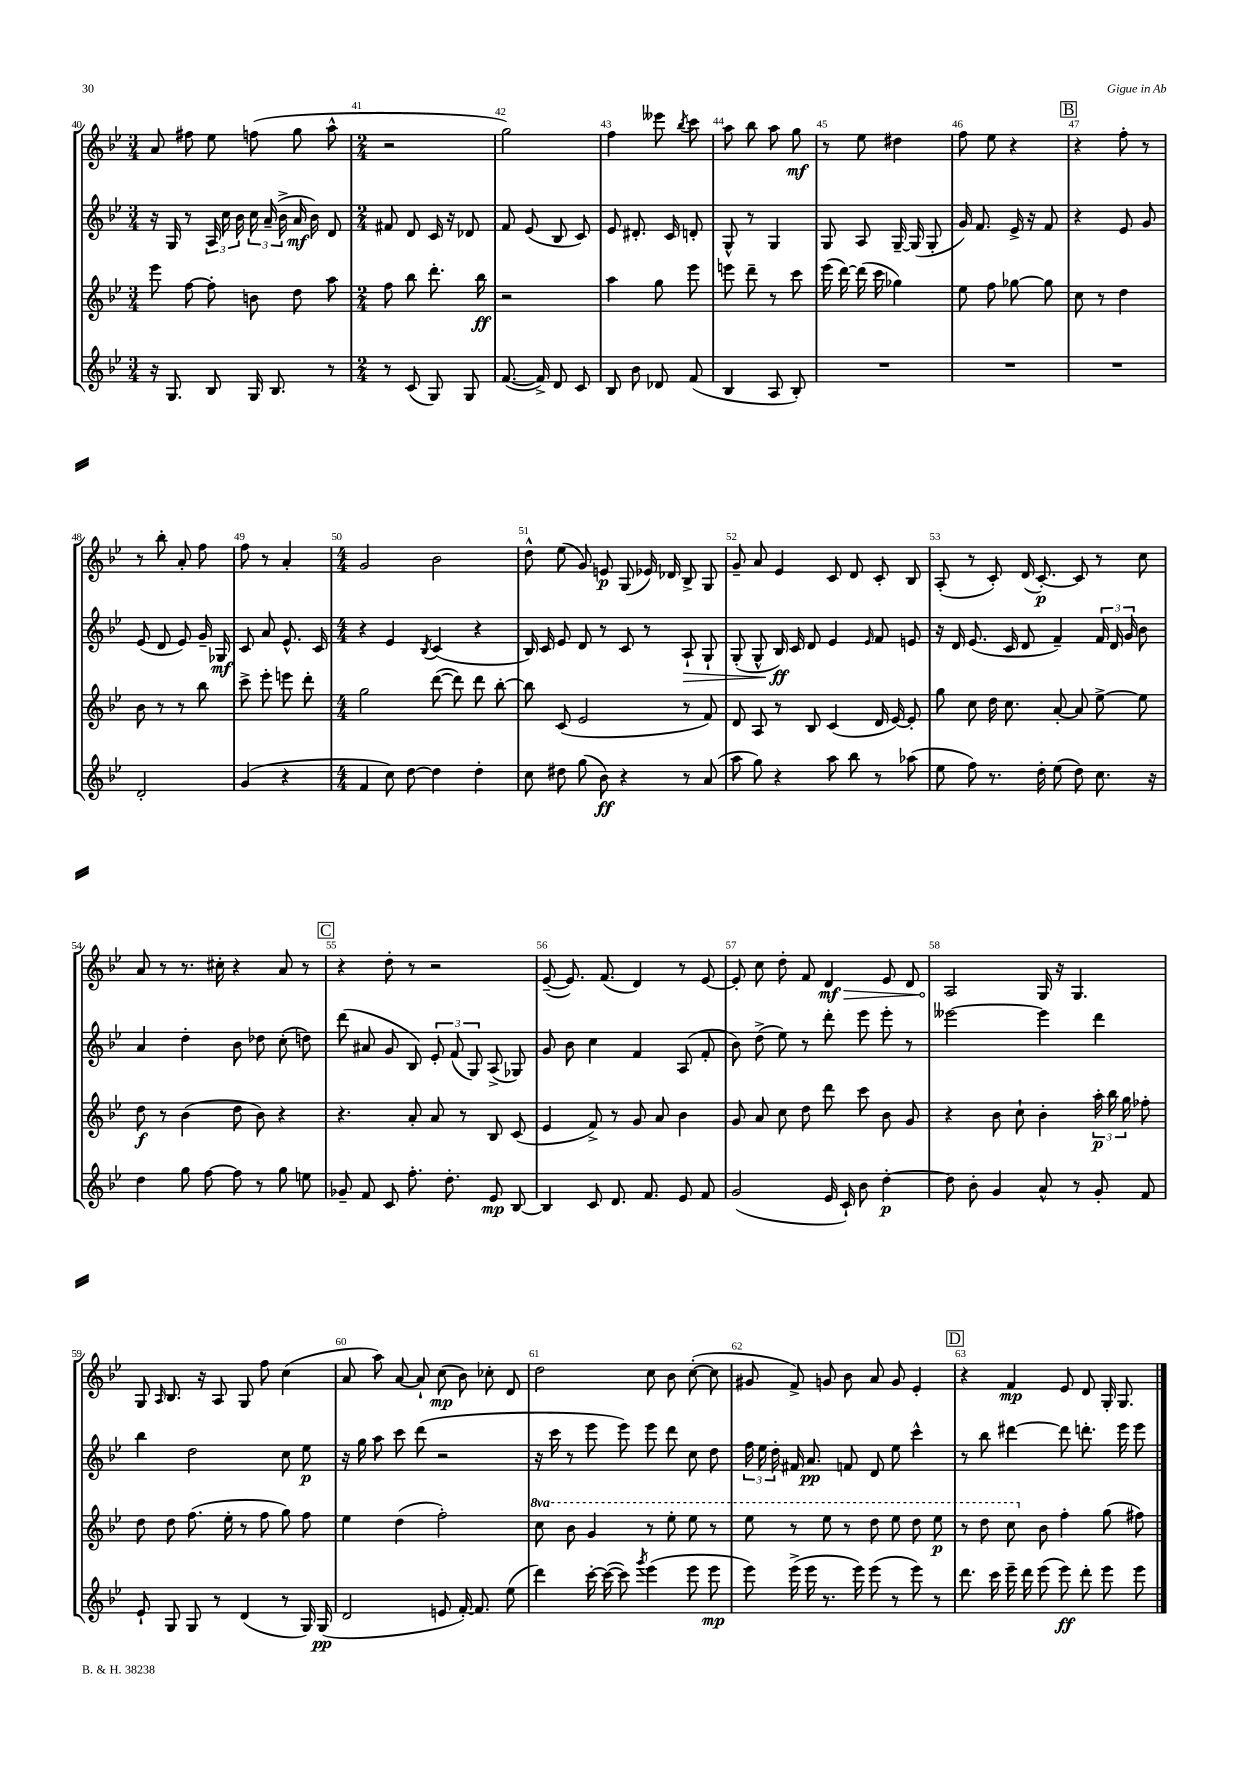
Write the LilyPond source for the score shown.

<<
\new StaffGroup <<
\new Staff = "s0" {
    \clef treble \key bes \major \numericTimeSignature \time 3/4
    \autoBeamOff a'8 fis''8 ees''8 f''8( g''8 a''8-^ |
    \numericTimeSignature \time 2/4 r2 |
    g''2) |
    f''4 eeses'''8 \acciaccatura { bes''8 } c'''8 |
    a''8 bes''8 a''8 g''8\mf |
    r8 ees''8 dis''4 |
    f''8 ees''8 r4 |
    \mark \markup { \box "B" } r4 f''8-. r8 |
    r8 bes''8-. a'8-. f''8 |
    f''8 r8 a'4-. |
    \numericTimeSignature \time 4/4 g'2 bes'2 |
    d''8-^ ees''8( g'8) e'8\p g8( ees'16) des'16 bes8-> g8 |
    g'8-- a'8 ees'4 c'8 d'8 c'8-. bes8 |
    a8-.( r8 c'8-.) d'16( c'8.~-.\p) c'8 r8 c''8 |
    a'8 r8 r8. cis''16-. r4 a'8 r8 |
    \mark \markup { \box "C" } r4 d''8-. r8 r2 |
    ees'8~--( ees'8.) f'8.( d'4) r8 ees'8~ |
    ees'8-. c''8 d''8-. f'8 \once \override Hairpin.circled-tip = ##t d'4\mf\> ees'8 d'8 |
    a2\! g16 r16 g4. |
    g8 \grace { a16 } bes8. r16 a8 g8 f''8 c''4( |
    a'8 a''8) a'8~ a'8-! c''8\mp( bes'8) ces''8-. d'8 |
    d''2 c''8 bes'8 c''8~-.( c''8 |
    gis'8 f'8->) g'8 bes'8 a'8 g'8 ees'4-. |
    \mark \markup { \box "D" } r4 f'4\mp ees'8 d'8 g16-. g8. \bar "|." |
}
\new Staff = "s1" {
    \clef treble \key bes \major \numericTimeSignature \time 3/4
    \autoBeamOff r16 g16 r8 \tuplet 3/2 { a16 c''16 bes'16 } \tuplet 3/2 { c''16 a'16--( bes'16-> } a'16\mf bes'16) d'8 |
    \numericTimeSignature \time 2/4 fis'8 d'8 c'16 r16 des'8 |
    f'8 ees'8( bes8 c'8) |
    ees'8 dis'8.-. c'16 d'8-. |
    g8-^ r8 g4 |
    g8 a8 g16~-- g16( g8-. |
    g'16) f'8. ees'16-> r16 f'8 |
    \mark \markup { \box "B" } r4 ees'8 g'8 |
    ees'8( d'8 ees'8) g'16-- ges16\mf |
    c'8 a'8 ees'8.-^ c'16 |
    \numericTimeSignature \time 4/4 r4 ees'4 \acciaccatura { bes8 } c'4( r4 |
    bes16) c'16 ees'8 d'8 r8 c'8 r8 a8-!\> g8-! |
    g8-.( g8-^ bes16\ff\!) c'16 d'8 ees'4 \grace { ees'16 } f'8 e'8 |
    r16 d'16 ees'8.( c'16 d'8 f'4--) \tuplet 3/2 { f'16 d'16 g'16 } bes'8 |
    a'4 d''4-. bes'8 des''8 c''8-.( d''8) |
    \mark \markup { \box "C" } d'''8( ais'8 g'8 bes8) \tuplet 3/2 { ees'8-. f'8( g8) } a8->( ges8) |
    g'8 bes'8 c''4 f'4 a8( f'8-. |
    bes'8) d''8->( ees''8) r8 d'''8-. ees'''8 ees'''8-. r8 |
    eeses'''2~ eeses'''4 d'''4 |
    bes''4 d''2 c''8 ees''8\p |
    r16 g''16 a''8 c'''8 d'''8( r2 |
    r16 c'''16 r8 ees'''8 ees'''8) ees'''8 d'''8 c''8 d''8 |
    \tuplet 3/2 { f''16 ees''16 d''16-. } fis'16 a'8.\pp f'8 d'8 ees''8 c'''4-^ |
    \mark \markup { \box "D" } r8 bes''8 dis'''4~ dis'''8 d'''8.-. ees'''16 ees'''8 \bar "|." |
}
\new Staff = "s2" {
    \clef treble \key bes \major \numericTimeSignature \time 3/4 \set Staff.ottavationMarkups = #ottavation-simple-ordinals
    \autoBeamOff ees'''8 f''8~ f''8-. b'8 d''8 a''8 |
    \numericTimeSignature \time 2/4 f''8 bes''8 d'''8.-. bes''16\ff |
    r2 |
    a''4 g''8 ees'''8 |
    e'''8 d'''8-- r8 c'''8 |
    ees'''16( d'''16~) d'''16( c'''16 ges''4) |
    ees''8 f''8 ges''8~ ges''8 |
    \mark \markup { \box "B" } c''8 r8 d''4 |
    bes'8 r8 r8 bes''8 |
    c'''8-> ees'''8-. e'''8 d'''8-. |
    \numericTimeSignature \time 4/4 g''2 d'''8~( d'''8) d'''8 bes''8~-. |
    bes''8 c'8( ees'2 r8 f'8) |
    d'8 a8 r8 bes8 c'4( d'16 ees'16~) ees'8-. |
    g''8 c''8 d''16 c''8. a'8~-. a'8 ees''8~-> ees''8 |
    d''8\f r8 bes'4( d''8 bes'8) r4 |
    \mark \markup { \box "C" } r4. a'8-. a'8 r8 bes8 c'8( |
    ees'4 f'8->) r8 g'8 a'8 bes'4 |
    g'8 a'8 c''8 d''8 d'''8 c'''8 bes'8 g'8 |
    r4 bes'8 c''8-! bes'4-. \tuplet 3/2 { a''16-.\p bes''16 g''16 } fes''8-. |
    d''8 d''8 f''8.( ees''16-. r8 f''8 g''8) f''8 |
    ees''4 d''4( f''2-.) |
    \ottava #1 c'''8 bes''8 g''4 r8 ees'''8-. ees'''8 r8 |
    ees'''8 r8 ees'''8 r8 d'''8 ees'''8 d'''8 ees'''8\p |
    \mark \markup { \box "D" } r8 d'''8 c'''8 \ottava #0 bes'8 f''4-. g''8( fis''8) \bar "|." |
}
\new Staff = "s3" {
    \clef treble \key bes \major \numericTimeSignature \time 3/4
    \autoBeamOff r16 g8. bes8 g16 bes8. r8 |
    \numericTimeSignature \time 2/4 r8 c'8( g8) g8 |
    f'8.~( f'16->) d'8 c'8 |
    bes8 bes'8 des'8 f'8( |
    bes4 a8 bes8-.) |
    R2 |
    R2 |
    \mark \markup { \box "B" } R2 |
    d'2-. |
    g'4( r4 |
    \numericTimeSignature \time 4/4 f'4 c''8) d''8~ d''4 d''4-. |
    c''8 dis''8 g''8( bes'8\ff) r4 r8 a'8( |
    a''8 g''8) r4 a''8 bes''8 r8 aes''8( |
    ees''8 f''8) r8. d''16-. ees''8( d''8) c''8. r16 |
    d''4 g''8 f''8~ f''8 r8 g''8 e''8 |
    \mark \markup { \box "C" } ges'8-- f'8 c'8 f''8.-. d''8.-. ees'8\mp bes8~ |
    bes4 c'8 d'8. f'8. ees'8 f'8 |
    g'2( ees'16 c'16-!) bes'8 d''4~-.\p |
    d''8 bes'8-. g'4 a'8-^ r8 g'8-. f'8 |
    ees'8-! g8 g8 r8 d'4( r8 g16) g16\pp( |
    d'2 e'8 f'16~-.) f'8. ees''8( |
    d'''4) c'''16~-. c'''16~( c'''8) \acciaccatura { g'''8 } ees'''4( ees'''8 ees'''8\mp |
    ees'''8) ees'''16->( ees'''16 r8. ees'''16) ees'''8( r8 ees'''8) r8 |
    \mark \markup { \box "D" } d'''8. c'''16 ees'''16-- d'''16 ees'''8( ees'''8\ff) d'''8-. ees'''8 ees'''8 \bar "|." |
}
>>
>>
\layout { \context { \Score currentBarNumber = #40 \override BarNumber.break-visibility = ##(#f #t #t) barNumberVisibility = #all-bar-numbers-visible } }
